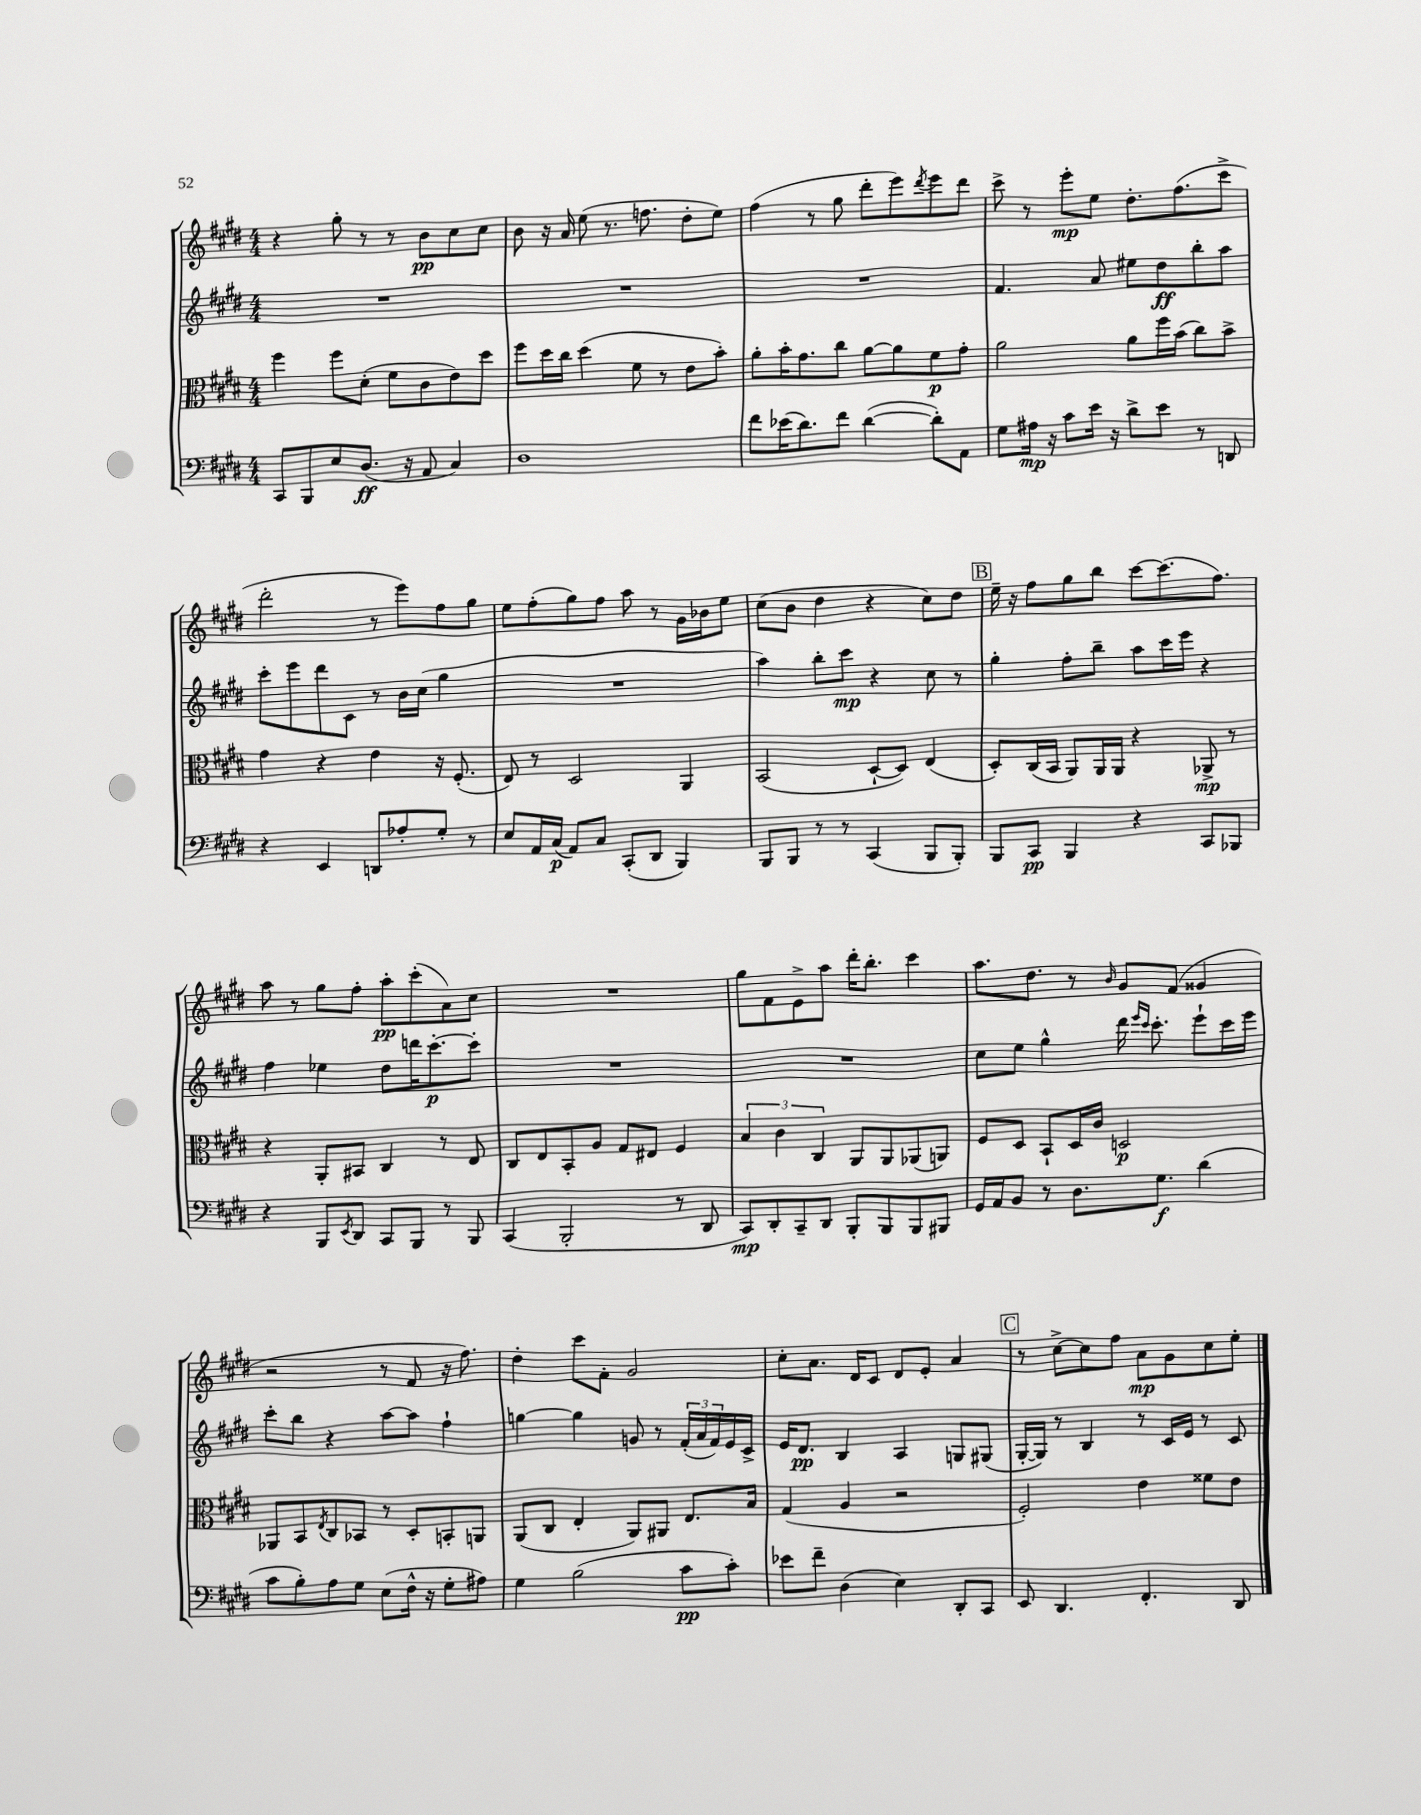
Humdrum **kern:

**kern	**dynam	**kern	**dynam	**kern	**dynam	**kern	**dynam
*part4	*part4	*part3	*part3	*part2	*part2	*part1	*part1
*staff4	*staff4	*staff3	*staff3	*staff2	*staff2	*staff1	*staff1
*clefF4	*	*clefC3	*	*clefG2	*	*clefG2	*
*k[f#c#g#d#]	*	*k[f#c#g#d#]	*	*k[f#c#g#d#]	*	*k[f#c#g#d#]	*
*M4/4	*	*M4/4	*	*M4/4	*	*M4/4	*
=119	=119	=119	=119	=119	=119	=119	=119
8CC#/L	.	4ff#\	.	1r	.	4r	.
8BBB/	.	.	.	.	.	.	.
8E/	.	8ff#\L	.	.	.	8gg#'\	.
(8.D#/J	ff	(8d#'\J	.	.	.	8r	.
.	.	8f#\L	.	.	.	8r	.
16r	.	.	.	.	.	.	.
8AA/	.	8c#\	.	.	.	8b\L	pp
4C#/)	.	8e\)	.	.	.	8cc#\	.
.	.	8dd#\J	.	.	.	8cc#\J	.
=120	=120	=120	=120	=120	=120	=120	=120
1D#	.	8ff#\L	.	1r	.	8b\	.
.	.	16dd#\L	.	.	.	16r	.
.	.	16cc#\JJ	.	.	.	16a/	.
.	.	(4dd#\	.	.	.	(8ee\	.
.	.	.	.	.	.	8.r	.
.	.	8f#\	.	.	.	.	.
.	.	.	.	.	.	8.ffn\	.
.	.	8r	.	.	.	.	.
.	.	8e\L	.	.	.	8dd#'\L	.
.	.	8b'\J)	.	.	.	8ee\J)	.
=121	=121	=121	=121	=121	=121	=121	=121
8f#\L	.	8a'\L	.	1r	.	(4ff#\	.
(16e-X\K	.	16b'\K	.	.	.	.	.
8.d#\)	.	8.g#\	.	.	.	.	.
.	.	.	.	.	.	8r	.
8f#\J	.	8cc#\J	.	.	.	8gg#\	.
([4d#\	.	[8a\L	.	.	.	8ddd#'\L	.
.	.	8a\]	.	.	.	8eee\)	.
.	.	.	.	.	.	8qddd#/	.
8d#'\L])	.	8f#\	p	.	.	8eee\	.
8AA\J	.	8g#'\J	.	.	.	8ddd#\J	.
=122	=122	=122	=122	=122	=122	=122	=122
8G#\L	.	2a\	.	4.f#/	.	8ccc#^\	.
16A#X\Jk	mp	.	.	.	.	8r	.
16r	.	.	.	.	.	.	.
8c#\L	.	.	.	.	.	8eee'\L	mp
16e\Jk	.	.	.	8a/	.	8ee\J	.
16r	.	.	.	.	.	.	.
8d#^\L	.	8a\L	.	8ee#X\L	.	8.dd#'\L	.
8e\J	.	16ff#\L	.	8dd#\	ff	.	.
.	.	(16b\JJ	.	.	.	(8.ff#\	.
8r	.	8cc#\L)	.	8bb'\	.	.	.
8DDn/	.	8b^\J	.	8aa\J	.	8ccc#^\J	.
!!LO:LB:g=z
=123	=123	=123	=123	=123	=123	=123	=123
4r	.	4g#\	.	8ccc#'\L	.	2ddd#'\	.
.	.	.	.	8eee\	.	.	.
4EE/	.	4r	.	8ddd#\	.	.	.
.	.	.	.	8c#\J	.	.	.
8DDn/L	.	4e\	.	8r	.	8r	.
8A-X'/	.	.	.	16b\LL	.	8eee\L)	.
.	.	.	.	(16cc#\JJ	.	.	.
8G#'/J	.	16r	.	4gg#\	.	8ff#\	.
.	.	(8.F#'/	.	.	.	.	.
8r	.	.	.	.	.	8gg#\J	.
=124	=124	=124	=124	=124	=124	=124	=124
8E/L	.	8E/)	.	1r	.	8ee\L	.
16AA/L	.	8r	.	.	.	(8ff#'\	.
(16C#/JJ	p	.	.	.	.	.	.
8AA/L)	.	2D#/	.	.	.	8gg#\)	.
8C#/J	.	.	.	.	.	8ff#\J	.
(8CC#'/L	.	.	.	.	.	8aa\	.
8DD#/J	.	.	.	.	.	8r	.
4BBB/)	.	4AA/	.	.	.	16g#\LL	.
.	.	.	.	.	.	16b-X\J	.
.	.	.	.	.	.	8ee\J	.
=125	=125	=125	=125	=125	=125	=125	=125
8BBB/L	.	(2BB/	.	4aa\)	.	(8cc#\L	.
8BBB/J	.	.	.	.	.	8b\J	.
8r	.	.	.	8bb'\L	.	4dd#\	.
8r	.	.	.	8ccc#\J	mp	.	.
(4CC#/	.	[8D#`/L	.	4r	.	4r	.
.	.	8D#/J])	.	.	.	.	.
8BBB/L	.	(4E/	.	8cc#\	.	8cc#\L)	.
8BBB'/J)	.	.	.	8r	.	8dd#\J	.
!!LO:REH:place=s1:t=B
=126	=126	=126	=126	=126	=126	=126	=126
8BBB/L	.	8D#'/L)	.	4gg#'\	.	16ee~\	.
.	.	.	.	.	.	16r	.
8CC#/J	pp	(16C#/L	.	.	.	8ff#\L	.
.	.	16BB/JJ	.	.	.	.	.
4BBB/	.	8AA/L)	.	8ff#'\L	.	8gg#\	.
.	.	16AA/L	.	8bb~\J	.	8bb\J	.
.	.	16AA/JJ	.	.	.	.	.
4r	.	4r	.	8aa\L	.	[8ccc#\L	.
.	.	.	.	16ccc#\L	.	(8.ccc#\]	.
.	.	.	.	16eee\JJ	.	.	.
8CC#/L	.	8AA-X^/	mp	4r	.	.	.
.	.	.	.	.	.	8.ff#\J)	.
8BBB-X/J	.	8r	.	.	.	.	.
!!LO:LB:g=z
=127	=127	=127	=127	=127	=127	=127	=127
4r	.	4r	.	4ff#\	.	8aa\	.
.	.	.	.	.	.	8r	.
8BBB/L	.	8AA'/L	.	4ee-X\	.	8gg#\L	.
8qEE/	.	.	.	.	.	.	.
8DD#/J	.	8BB#X/J	.	.	.	8ff#'\J	.
8CC#/L	.	4C#/	.	8dd#\L	.	8aa'\L	pp
8BBB/J	.	.	.	16dddn\K	.	(8ccc#'\	.
.	.	.	.	[8.ccc#'\	p	.	.
8r	.	8r	.	.	.	8a\)	.
8BBB/	.	8E/	.	8ccc#'\J]	.	8cc#\J	.
=128	=128	=128	=128	=128	=128	=128	=128
(4CC#/	.	8C#/L	.	1r	.	1r	.
.	.	8E/	.	.	.	.	.
2BBB'/	.	8BB'/	.	.	.	.	.
.	.	8A/J	.	.	.	.	.
.	.	8G#/L	.	.	.	.	.
.	.	8E#X/J	.	.	.	.	.
8r	.	4F#/	.	.	.	.	.
8DD#/	.	.	.	.	.	.	.
=129	=129	=129	=129	=129	=129	=129	=129
8CC#/L)	mp	6B/	.	1r	.	8gg#\L	.
8DD#'/	.	.	.	.	.	8f#\	.
.	.	6c#\	.	.	.	.	.
8CC#~/	.	.	.	.	.	8e^\	.
.	.	6C#/	.	.	.	.	.
8DD#/J	.	.	.	.	.	8aa\J	.
8BBB'/L	.	8AA/L	.	.	.	16ddd#'\KL	.
.	.	.	.	.	.	8.bb'\J	.
8BBB/	.	8AA/	.	.	.	.	.
8BBB/	.	(8AA-X/	.	.	.	4ccc#\	.
8BBB#X/J	.	8AAn/J)	.	.	.	.	.
=130	=130	=130	=130	=130	=130	=130	=130
16GG#/LL	.	8F#/L	.	8cc#\L	.	8.aa\L	.
16AA/J	.	.	.	.	.	.	.
8BB/J	.	8D#/J	.	8ee\J	.	.	.
.	.	.	.	.	.	8.dd#\J	.
8r	.	8BB`/L	.	4gg#^^\	.	.	.
8.D#\L	.	16D#/L	.	.	.	8r	.
.	.	16c#/JJ	.	.	.	.	.
.	.	.	.	.	.	16qqb/	.
.	.	2Dn/	p	16ddd#\	.	8g#/L	.
.	.	.	.	16qqeee/LL	.	.	.
.	.	.	.	16qqccc#/JJ	.	.	.
8.G#\J	f	.	.	8.ccc#'\	.	.	.
.	.	.	.	.	.	(8f#/J	.
(4d#\	.	.	.	8eee`\L	.	4g##X/	.
.	.	.	.	16ccc#\L	.	.	.
.	.	.	.	16eee\JJ	.	.	.
!!LO:LB:g=z
=131	=131	=131	=131	=131	=131	=131	=131
8c#\L	.	8AA-X/L	.	8ccc#'\L	.	2r	.
8B'\)	.	8BB/	.	8bb\J	.	.	.
.	.	8qE/	.	.	.	.	.
8A\	.	8C#/	.	4r	.	.	.
8G#\J	.	8BB-X/J	.	.	.	.	.
(8E\L	.	8r	.	[8aa\L	.	8r	.
16F#^^\Jk	.	8D#'/L	.	8aa\J]	.	8f#/	.
16r	.	.	.	.	.	.	.
8G#'\L	.	8BBn'/	.	4ff#`\	.	16r	.
.	.	.	.	.	.	8.ff#\)	.
8A#X\J)	.	8AAn/J	.	.	.	.	.
=132	=132	=132	=132	=132	=132	=132	=132
4G#\	.	(8AA/L	.	[4ggn\	.	4dd#'\	.
.	.	8C#/J	.	.	.	.	.
(2B\	.	4E'/	.	4gg\]	.	8ccc#\L	.
.	.	.	.	.	.	8f#'\J	.
.	.	8AA/L)	.	8gn/	.	2g#/	.
.	.	8AA#X/J	.	8r	.	.	.
8c#\L	pp	8.E/L	.	(24f#'/LL	.	.	.
.	.	.	.	24a/	.	.	.
.	.	.	.	24f#/)	.	.	.
8c#'\J)	.	.	.	16e/	.	.	.
.	.	16B/Jk	.	16c#^/JJ	.	.	.
=133	=133	=133	=133	=133	=133	=133	=133
8e-X\L	.	(4G#/	.	16e/KL	.	8cc#'\L	.
.	.	.	.	8.d#/J	pp	.	.
8f#~\J	.	.	.	.	.	8.a\J	.
(4D#\	.	4A/	.	4B/	.	.	.
.	.	.	.	.	.	16d#/KL	.
.	.	.	.	.	.	8c#/J	.
4E\)	.	2r	.	4A/	.	8d#/L	.
.	.	.	.	.	.	8e'/J	.
8DD#'/L	.	.	.	8Gn/L	.	4a/	.
8CC#/J	.	.	.	(8G#X/J	.	.	.
!!LO:REH:place=s1:t=C
=134	=134	=134	=134	=134	=134	=134	=134
8EE/	.	2F#'/)	.	[16G#'/LL	.	8r	.
.	.	.	.	16G#/JJ])	.	.	.
4.DD#/	.	.	.	8r	.	[8cc#^\L	.
.	.	.	.	4B/	.	8cc#\]	.
.	.	.	.	.	.	8ff#\J	.
4.FF#'/	.	4e\	.	8r	.	8a\L	mp
.	.	.	.	16c#/LL	.	8g#\	.
.	.	.	.	16e/JJ	.	.	.
.	.	8f##X\L	.	8r	.	8cc#\	.
8DD#/	.	8e\J	.	8c#/	.	8ee'\J	.
==	==	==	==	==	==	==	==
*-	*-	*-	*-	*-	*-	*-	*-
